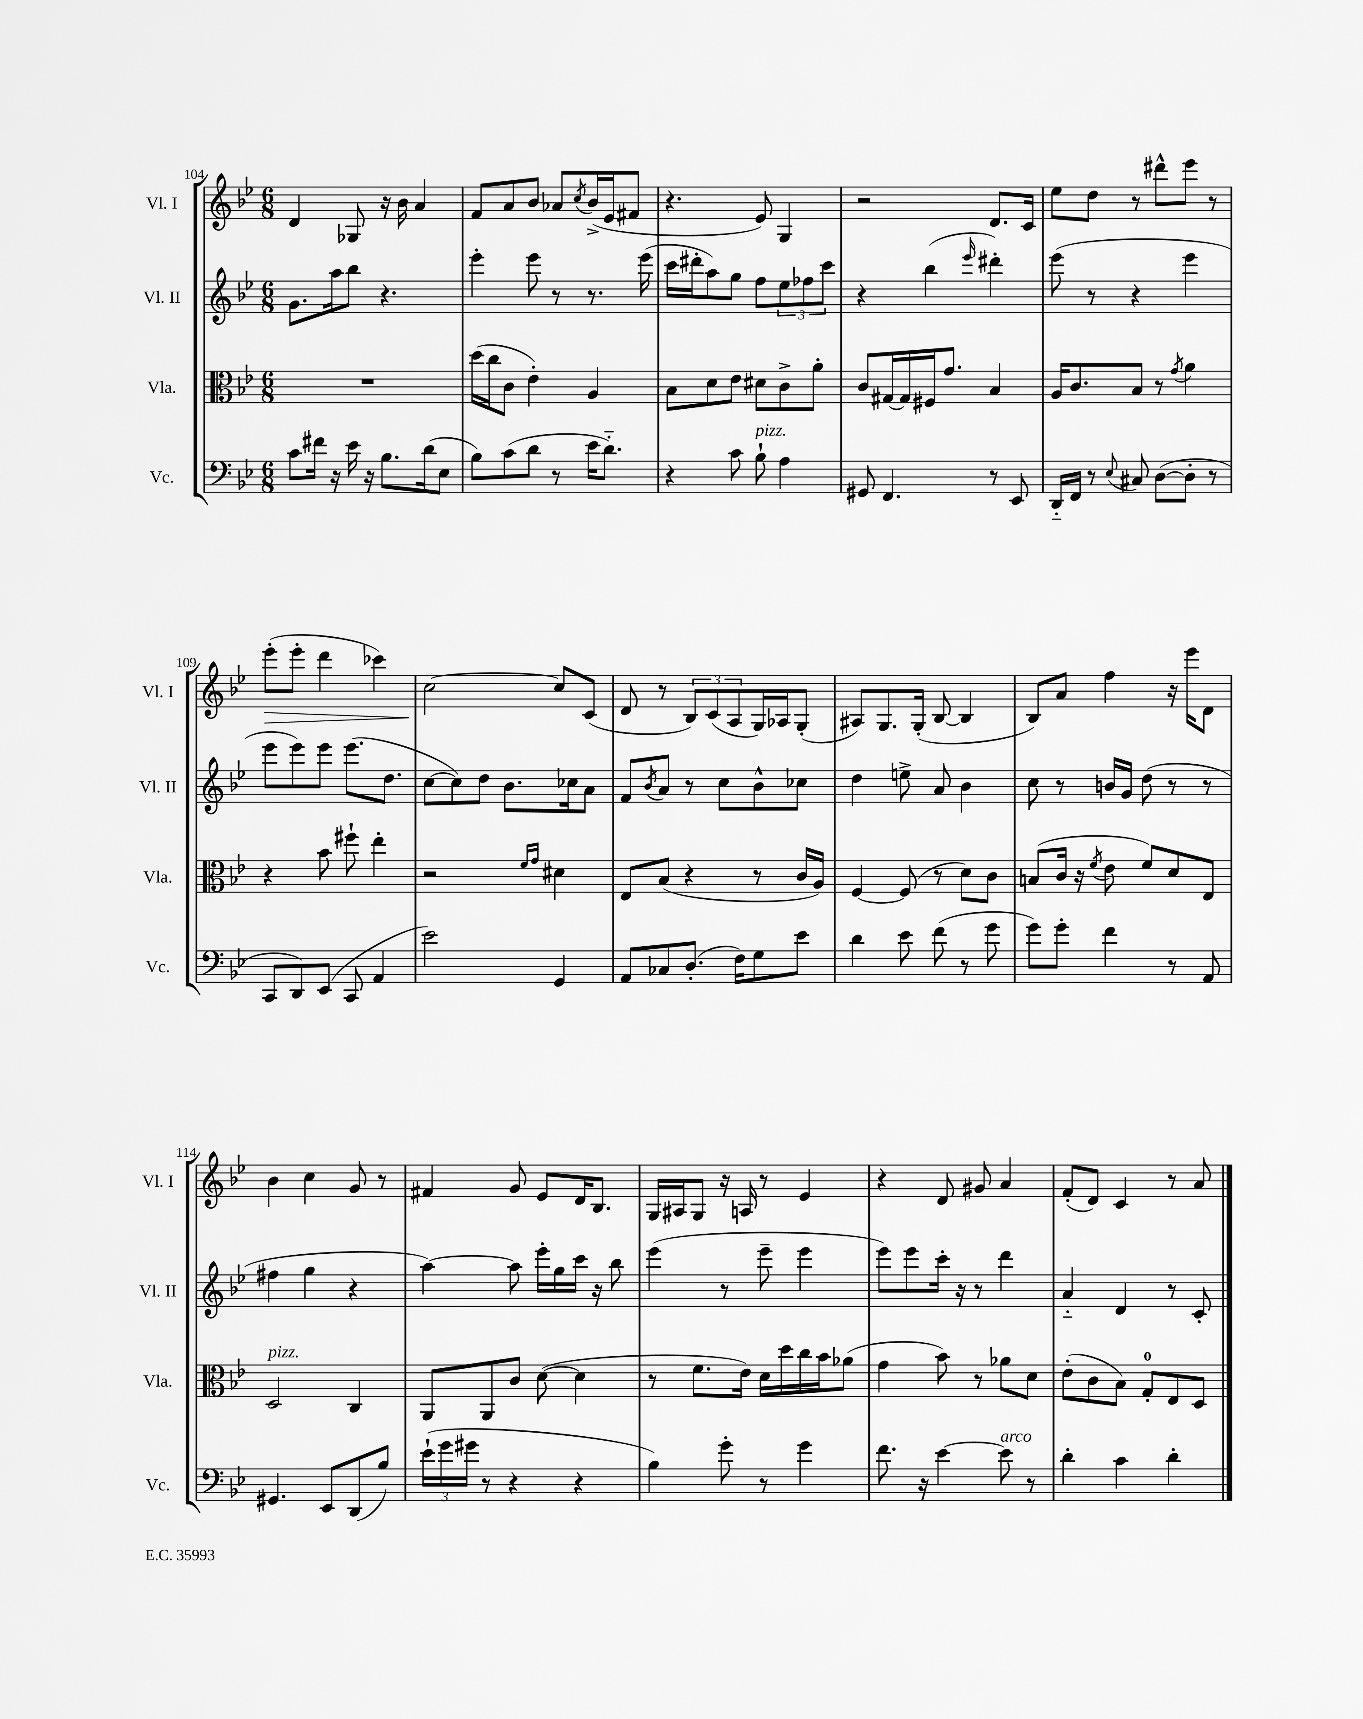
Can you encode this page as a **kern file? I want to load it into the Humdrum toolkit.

**kern	**kern	**kern	**kern
*staff4	*staff3	*staff2	*staff1
*clefF4	*clefC3	*clefG2	*clefG2
*k[b-e-]	*k[b-e-]	*k[b-e-]	*k[b-e-]
*M6/8	*M6/8	*M6/8	*M6/8
8c	2.r	8.g	4d
16f#	.	.	.
16r	.	16aa	.
16e-	.	8bb-	8G-
16r	.	.	.
8.B-	.	4.r	16r
.	.	.	16b-
.	.	.	4a
(16d	.	.	.
8E-	.	.	.
=	=	=	=
8B-)	(16dd	4eee-'	8f
.	16cc	.	.
(8c	8c	.	8a
8d	4e-')	8eee-	8b-
8r	.	8r	8a-
.	.	.	8qcc
16e-	4A	8.r	(16b-^
8.d'~)	.	.	16e-
.	.	.	8f#
.	.	(16eee-	.
=	=	=	=
4r	8B-	16ccc	4.r
.	.	16ddd#'	.
.	8d	8aa)	.
8c	8e-	8gg	.
8B-`	8d#	8ff	8e-)
4A	8c^	12ee-	4G
.	.	12ff-	.
.	8a'	.	.
.	.	12ccc	.
=	=	=	=
8GG#	8c	4r	2r
4.FF	[16G#	.	.
.	16G#]	.	.
.	16F#	(4bb-	.
.	8.g	.	.
.	.	16qqeee-	.
8r	4B-	4ddd#')	8.d
8EE-	.	.	.
.	.	.	16c
=	=	=	=
16DD'~	16A	(8eee-	8ee-
16FF	8.c	.	.
8r	.	8r	8dd
8qqE-	.	.	.
8C#	8B-	4r	8r
([8D	8r	.	8ddd#^^
.	8qg	.	.
8D']	4a	4eee-	8eee-
8r	.	.	8r
=	=	=	=
8CC	4r	8eee-	(8eee-'
8DD)	.	8eee-)	8eee-'
(8EE-	8b-	8eee-	4ddd
8CC	8ff#`	(8.eee-	.
4AA	4ee-'	.	4ccc-)
.	.	8.dd	.
=	=	=	=
2e-)	2r	[8cc	[2cc
.	.	8cc])	.
.	.	8dd	.
.	.	8.b-	.
.	16qqf	.	.
.	16qqg	.	.
4GG	4d#	.	8cc]
.	.	16cc-	.
.	.	8a	(8c
=	=	=	=
8AA	8E-	8f	8d
.	.	8qb-	.
8C-	(8B-	8a	8r
(8.D'	4r	8r	12B-)
.	.	.	(12c
.	.	8cc	.
.	.	.	12A
16F)	.	.	.
8G	8r	8b-^^	16G)
.	.	.	16A-
8e-	16c	8cc-	(8G'
.	16A)	.	.
=	=	=	=
4d	[4F	4dd	8A#)
.	.	.	8.G
8e-	(8F]	8ee^	.
.	.	.	(16G'
(8f	8r	8a	[8B-
8r	8d)	4b-	4B-]
8g	8c	.	.
=	=	=	=
8g)	(8B	8cc	8B-)
8g'	16c	8r	8a
.	16r	.	.
.	8qf	.	.
4f	8e-	16b	4ff
.	.	16g	.
.	8f)	(8dd	.
8r	8d	8r	16r
.	.	.	16eee-
8AA	8E-	8r	8d
=	=	=	=
4.GG#	2D	4ff#	4b-
.	.	4gg	4cc
8EE-	.	.	.
(8DD	4C	4r	8g
8B-)	.	.	8r
=	=	=	=
(24e-`	8AA	[4aa)	4f#
24g	.	.	.
24g#	.	.	.
8r	8AA	.	.
4r	8c	8aa]	8g
.	([8d	16eee-'	8e-
.	.	16gg	.
4r	4d]	16ccc	16d
.	.	16r	8.B-
.	.	8bb-	.
=	=	=	=
4B-)	8r	(4eee-	16G
.	.	.	16A#
.	8.f	.	8G
8g'	.	8r	16r
.	16e-)	.	16A
8r	16d	8eee-~	8r
.	16dd	.	.
4g	16cc	4eee-	4e-
.	16b-	.	.
.	(8a-	.	.
=	=	=	=
8.f	4g	8eee-)	4r
.	.	8eee-	.
16r	.	.	.
[4e-	8b-)	16ccc'	8d
.	.	16r	.
.	8r	8r	8g#
8e-]	8a-	4ddd	4a
8r	8d	.	.
=	=	=	=
4d'	(8e-'	4a'~	(8f'
.	8c	.	8d)
4c	8B-)	4d	4c
.	8G'	.	.
4d'	8E-	8r	8r
.	8D	8c'	8a
==	==	==	==
*-	*-	*-	*-
